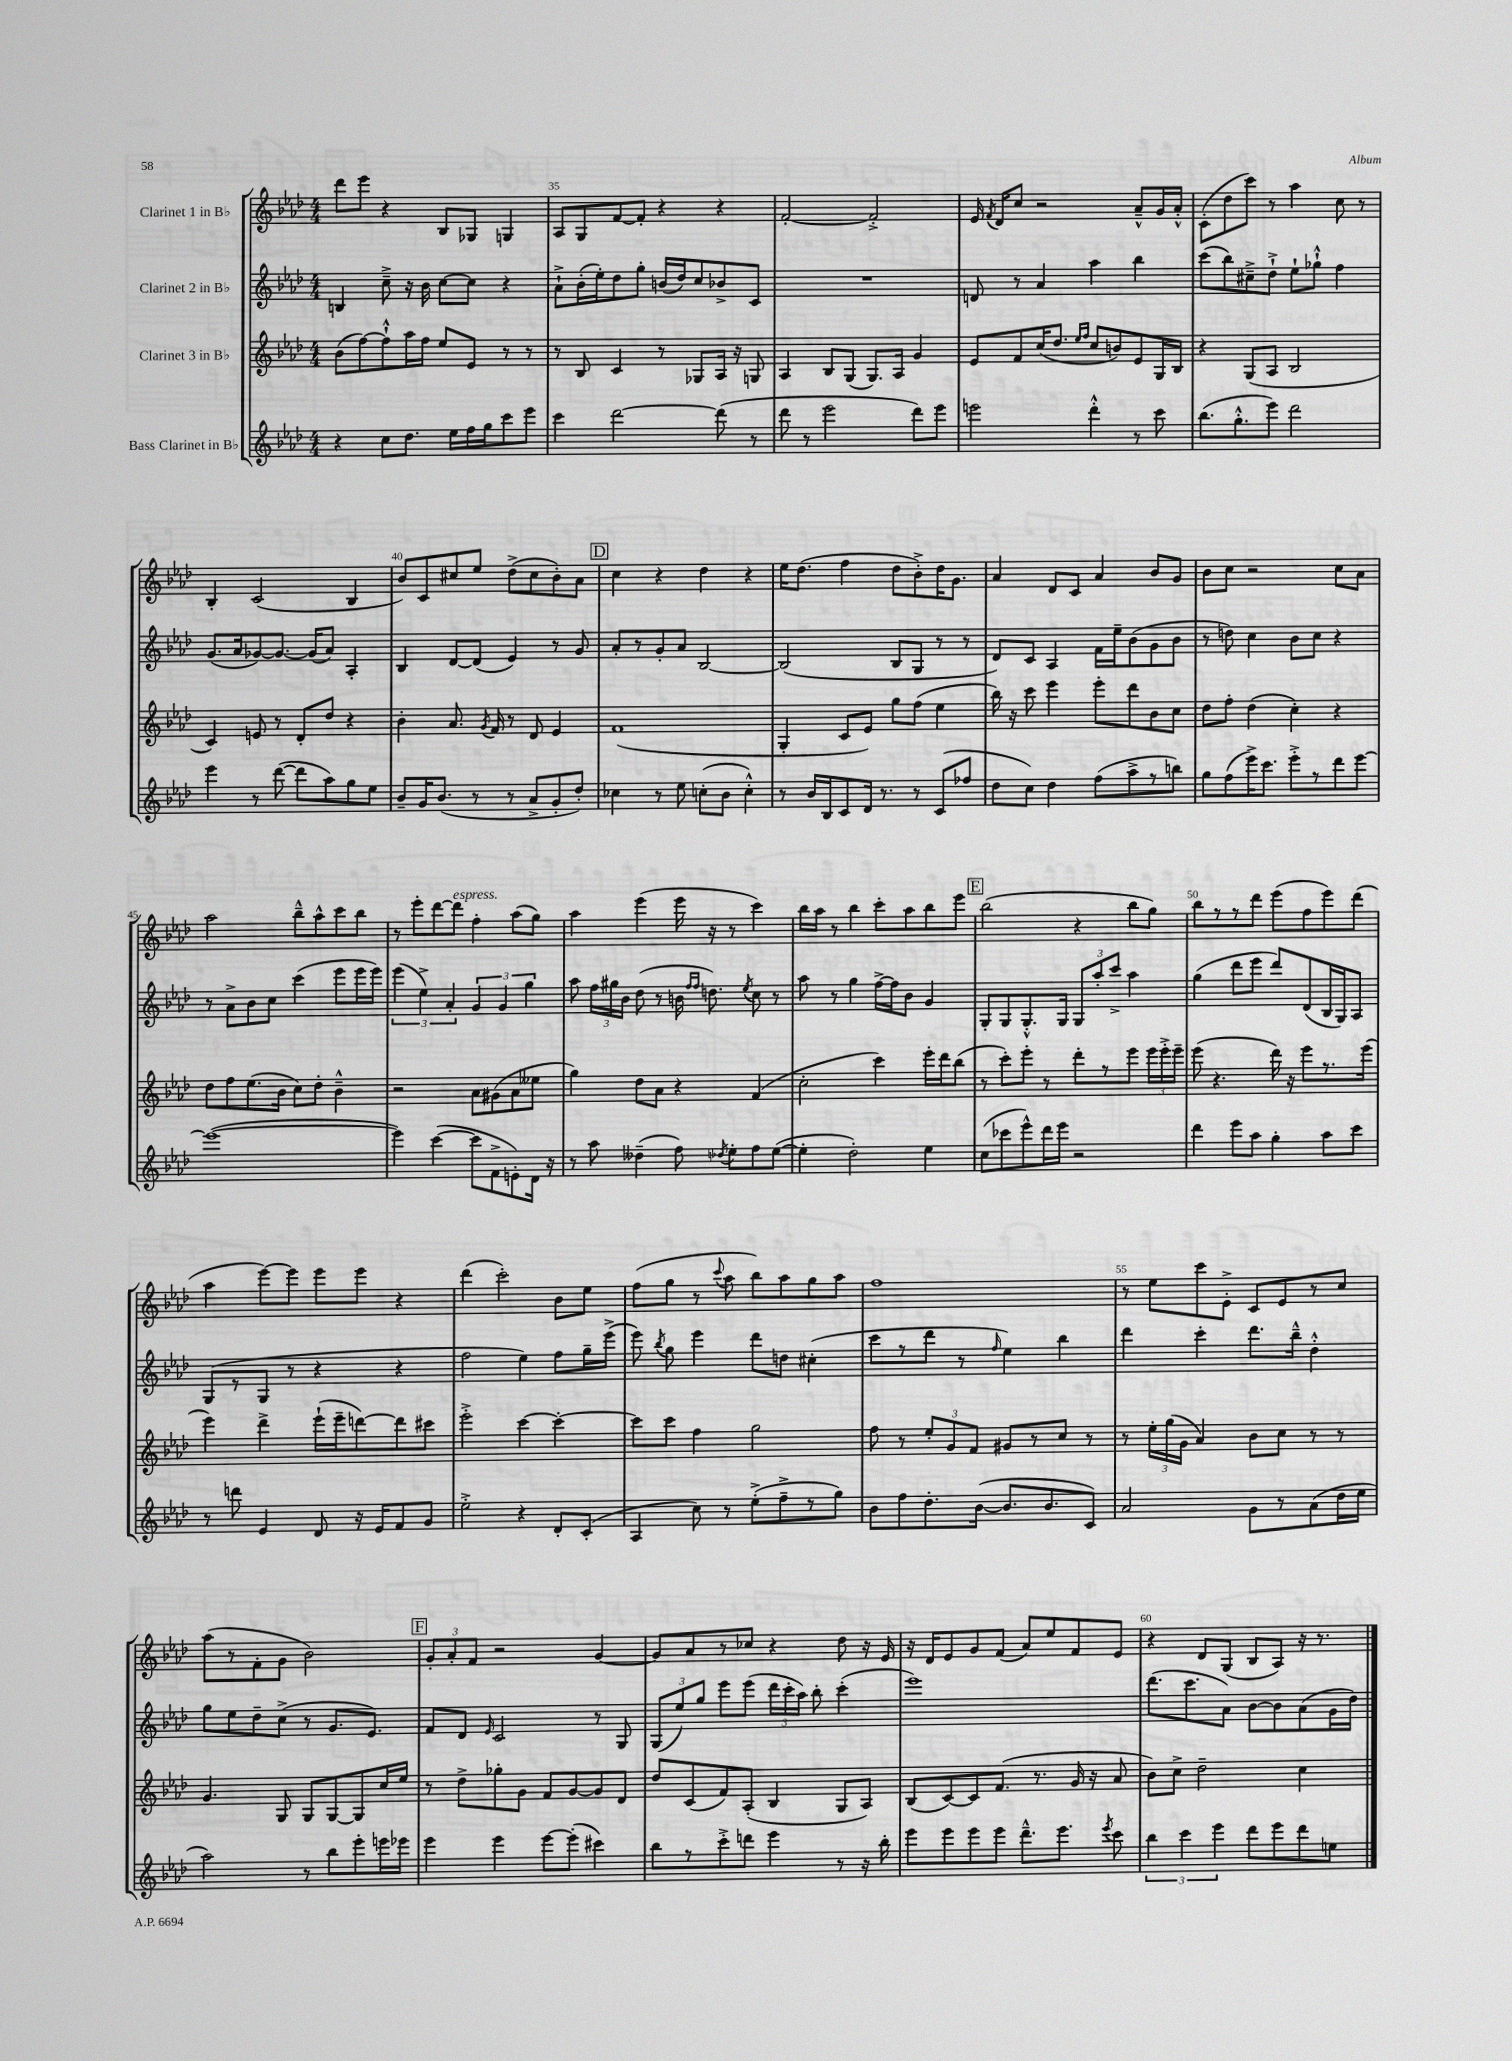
<<
\new StaffGroup <<
\new Staff = "s0" \with { instrumentName = "Clarinet 1 in Bb" } {
    \clef treble \key aes \major \numericTimeSignature \time 4/4
    \autoBeamOff des'''8[ ees'''8] r4 bes8[ ges8] g4 |
    aes8[ g8 f'8~ f'8]-. r4 r4 |
    f'2~-. f'2-.-> |
    ees'16 \acciaccatura { f'8 } des'16[ c''8] r2 aes'8[---^ g'16 aes'16]-.-^ |
    c'8[-.( des''8 c'''8]) r8 aes''4 c''8 r8 |
    bes4-. c'2( bes4 |
    bes'8[) c'8 cis''8 ees''8] des''8[->( cis''8 bes'8-.) aes'8] |
    \mark \markup { \box "D" } c''4 r4 des''4 r4 |
    ees''16[ des''8.]( f''4 des''8[ bes'8-.->) des''16 g'8.] |
    aes'4 des'8[ c'8] aes'4 bes'8[ g'8] |
    bes'8[ c''8] r2 c''8[ aes'8] |
    aes''2 bes''8[---^ aes''8-^ c'''8 bes''8] |
    r8 ees'''8[-. des'''8~ des'''8]^\markup { \italic "espress." } f''4-. aes''8[( g''8]) |
    aes''4 ees'''4( ees'''16 r16 r8 c'''4) |
    bes''16[ aes''16] r8 bes''4 c'''8[-. aes''8 bes''8 ees'''8] |
    \mark \markup { \box "E" } bes''2( r4 bes''8[ g''8]) |
    bes''8[ r8 r8 des'''8] ees'''8[( f''8 ees'''8) des'''8]( |
    aes''4 ees'''8[~) ees'''8] ees'''8[ ees'''8] r4 |
    des'''4( c'''2-.) bes'8[ ees''8] |
    f''8[( g''8] r8 \appoggiatura { c'''8 } aes''8 bes''8[) aes''8 g''8 aes''8] |
    f''1 |
    r8 ees''8[ c'''8 ees'8]-.-> c'8[ ees'8 r8 c''8] |
    aes''8[( r8 f'8-. g'8] bes'2) |
    \mark \markup { \box "F" } \tuplet 3/2 { g'8[-. aes'8-. f'8] } r2 g'4~ |
    g'8[ aes'8 r8 ces''8] r4 des''8 r16 ees'16 |
    r16 des'16[ ees'8 g'8 f'8]( aes'8[) ees''8 f'8 ees'8] |
    r4 des'8[ g8]( bes8[ aes8]) r16 r8. \bar "|." |
}
\new Staff = "s1" \with { instrumentName = "Clarinet 2 in Bb" } {
    \clef treble \key aes \major \numericTimeSignature \time 4/4
    \autoBeamOff b4 c''8---> r16 bes'16 c''8[~ c''8] r4 |
    aes'8[-!-> bes'16-.( ees''16-.) des''8 g''8]-. b'16[( des''16) c''8 bes'8-> c'8] |
    R1 |
    d'8 r8 aes'4 aes''4 bes''4 |
    c'''8[( bes''8) cis''8---> des''8]-!-> ees''8[-! ges''8]-!-^ f''4 |
    g'8.[( aes'16 ges'8~) ges'8.]~ ges'16[( aes'8]) aes4-. |
    bes4 des'8[~ des'8]( ees'4) r8 g'8 |
    \mark \markup { \box "D" } aes'8[-. r8 g'8-. aes'8] bes2~ |
    bes2( bes8[ g8] r8 r8 |
    des'8[) c'8] aes4 f'16[ ees''16-- bes'8( g'8 bes'8] |
    r8 d''8) c''4 bes'8[ c''8] r4 |
    r8 aes'8[-> bes'8 c''8] c'''4( ees'''8[ ees'''16 ees'''16]) |
    \tuplet 3/2 { ees'''4( ees''4->) aes'4-. } \tuplet 3/2 { g'4 g'4 g''4 } |
    aes''8 \tuplet 3/2 { f''16[ gis''16 bes'16] } des''8( r8 b'16 \grace { f''16[ f''16] } d''8.) \acciaccatura { ees''8 } c''8 r8 |
    aes''8 r8 g''4 f''16[~-> f''16 bes'8] g'4 |
    \mark \markup { \box "E" } g8[-. g8 g8.-.-^ g16] \tuplet 3/2 { g8[ aes''8-. c'''8]-> } aes''4 |
    g''4( des'''8[ ees'''8] des'''8[) des'8( bes16 g16) aes8] |
    g8[( r8 g8] r8 r4 r4 |
    f''2 ees''4) f''8[ g''16-- ees'''16]->( |
    ees'''8) \acciaccatura { bes''8 } g''8 ees'''4 des'''8[ d''8] cis''4-.( |
    c'''8[ r8 des'''8] r8 \grace { f''16 } ees''4) bes''4 |
    des'''4 c'''4-. des'''8.[ bes''16]---^ des''4-.-^ |
    g''8[ ees''8 des''8-- c''8]->( r8 g'8.[ ees'8.]) |
    \mark \markup { \box "F" } f'8[ des'8] \grace { ees'16 } c'2 r8 g8 |
    \tuplet 3/2 { g8[( ees''8) g''8] } ees'''8[ ees'''8]( \tuplet 3/2 { des'''16[ c'''16-. aes''16]) } bes''8-. c'''4-.( |
    ees'''1) |
    des'''8.[( c'''8. aes'8]) bes'8[~ bes'8 aes'8( g'16 des''16]) \bar "|." |
}
\new Staff = "s2" \with { instrumentName = "Clarinet 3 in Bb" } {
    \clef treble \key aes \major \numericTimeSignature \time 4/4
    \autoBeamOff bes'8[( f''8~) f''8-!-^ aes''16 f''16] ees''8[ ees'8] r8 r8 |
    r8 bes8 c'4 r8 ges8[ aes16] r16 g8 |
    aes4 bes8[ g8]( g8.[) aes16] g'4 |
    ees'8[ f'8 c''16( des''8.] \grace { ees''16[ f''16] } c''8[ b'8) ees'8 g16 bes16] |
    r4 g8[( aes8] bes2 |
    c'4) e'8 r8 des'8[-. des''8] r4 |
    bes'4-. aes'8. \acciaccatura { g'8 } f'16 r8 des'8 ees'4 |
    \mark \markup { \box "D" } f'1( |
    g4-. c'8[ ees'8]) g''8[ f''8]( ees''4 |
    bes''16) r16 c'''8 ees'''4 ees'''8[-. des'''8 bes'8 c''8] |
    des''8[ f''8]-. des''4( c''4-.) r4 |
    des''8[ f''8 ees''8.( bes'16] c''8[) des''8]-. bes'4---^ |
    r2 aes'8[ gis'8( aes'8 eeses''8] |
    g''4) des''8[ aes'8] r4 f'4( |
    c''2-. c'''4) ees'''16[-. des'''16 bes''8]( |
    \mark \markup { \box "E" } r8 c'''8[-.) ees'''8]-. r8 des'''8[-. r8 ees'''8] \tuplet 3/2 { ees'''16[ ees'''16-.-> ees'''16]-- } |
    ees'''8( r4. des'''16) r16 ees'''8[ r8. ees'''16]( |
    ees'''4) des'''4-> ees'''16[-!( ees'''16-- d'''8~) d'''8 cis'''8] |
    ees'''2-.-> c'''4~ c'''4~-. |
    c'''8[ c'''8] f''4 g''2 |
    f''8 r8 \tuplet 3/2 { ees''8[-. g'8 f'8] } gis'8[ r8 c''8] r8 |
    r8 \tuplet 3/2 { ees''16[-. g''16( g'16] } aes'4) bes'8[ c''8] r8 r8 |
    g'4. g8 g8[ g8~ g8 c''16 ees''16] |
    \mark \markup { \box "F" } r8 des''8[-> ges''8-. g'8] f'8[ g'8~ g'8 des'8] |
    des''8[ c'8( f'8) aes8]-.( bes4 g8[ aes8]) |
    bes8[( c'8~) c'8 f'8.]( r8. g'16 r16 aes'8 |
    bes'8[) c''8]-> des''2-- c''4 \bar "|." |
}
\new Staff = "s3" \with { instrumentName = "Bass Clarinet in Bb" } {
    \clef treble \key aes \major \numericTimeSignature \time 4/4
    \autoBeamOff r4 c''8[ des''8.] ees''16[ f''16 g''16 c'''8 ees'''8] |
    c'''4 des'''2~ des'''8( r8 |
    des'''8 r8 ees'''2 des'''8[) ees'''8] |
    e'''2 des'''4-.-^ r8 c'''8 |
    bes''8.[( g''8.-.-^ ees'''8]) des'''2 |
    ees'''4 r8 des'''8~( des'''8[ aes''8) g''8 ees''8] |
    bes'8[-- g'16 bes'8.]( r8 r8 aes'8[-> g'8-. des''8]-.) |
    \mark \markup { \box "D" } ces''4 r8 ees''8 c''8[-.( bes'8] c''4-.-^) |
    r8 bes'16[ bes16 c'8 des'16] r8. r8 c'8[( fes''8] |
    des''8[ c''8]) des''4 f''8[( aes''8-> r8 b''8]) |
    g''8[ f''8( ees'''16->) c'''8.] ees'''8[-.-> r8 des'''8 ees'''8]~ |
    ees'''1~( |
    ees'''4) c'''4~( c'''8[ f'8-> e'8-.) des'16] r16 |
    r8 aes''8 deses''4--( f''8) \acciaccatura { des''8 } ees''8[-. f''8 ees''8]~( |
    ees''4-. des''2-.) ees''4 |
    \mark \markup { \box "E" } c''8[( ces'''8 ees'''8-^) des'''16 ees'''16] r2 |
    des'''4 ees'''8[ aes''8] g''4-. aes''8[ c'''8] |
    r8 d'''8 ees'4 des'8 r16 ees'16[ f'8 g'8] |
    ees''2-.-> r4 des'8[-. c'8]-.( |
    aes4 c''8) r8 ees''8[-.->( f''8---> r8 g''8]) |
    bes'8[ f''8 des''8.-. bes'16]~( bes'8.[ bes'8. c'8]) |
    aes'2 g'8[ r8 aes'8( des''16 ees''16] |
    aes''2) r8 bes''8[ ees'''8-. e'''16 ees'''16] |
    \mark \markup { \box "F" } ees'''4 ees'''4 ees'''8[~ ees'''8]-.( cis'''4) |
    bes''8[ r8 c'''8-.-> d'''8] ees'''4 r8 r16 bes''16-. |
    ees'''8[ ees'''8 ees'''8 ees'''8] des'''8.[---^ ees'''8.] \acciaccatura { ees'''8 } c'''8 |
    \tuplet 3/2 { bes''4 c'''4 ees'''4 } des'''8[ ees'''8 des'''8 e''8] \bar "|." |
}
>>
>>
\layout { \context { \Score currentBarNumber = #34 \override BarNumber.break-visibility = ##(#f #t #t) barNumberVisibility = #(every-nth-bar-number-visible 5) } }
